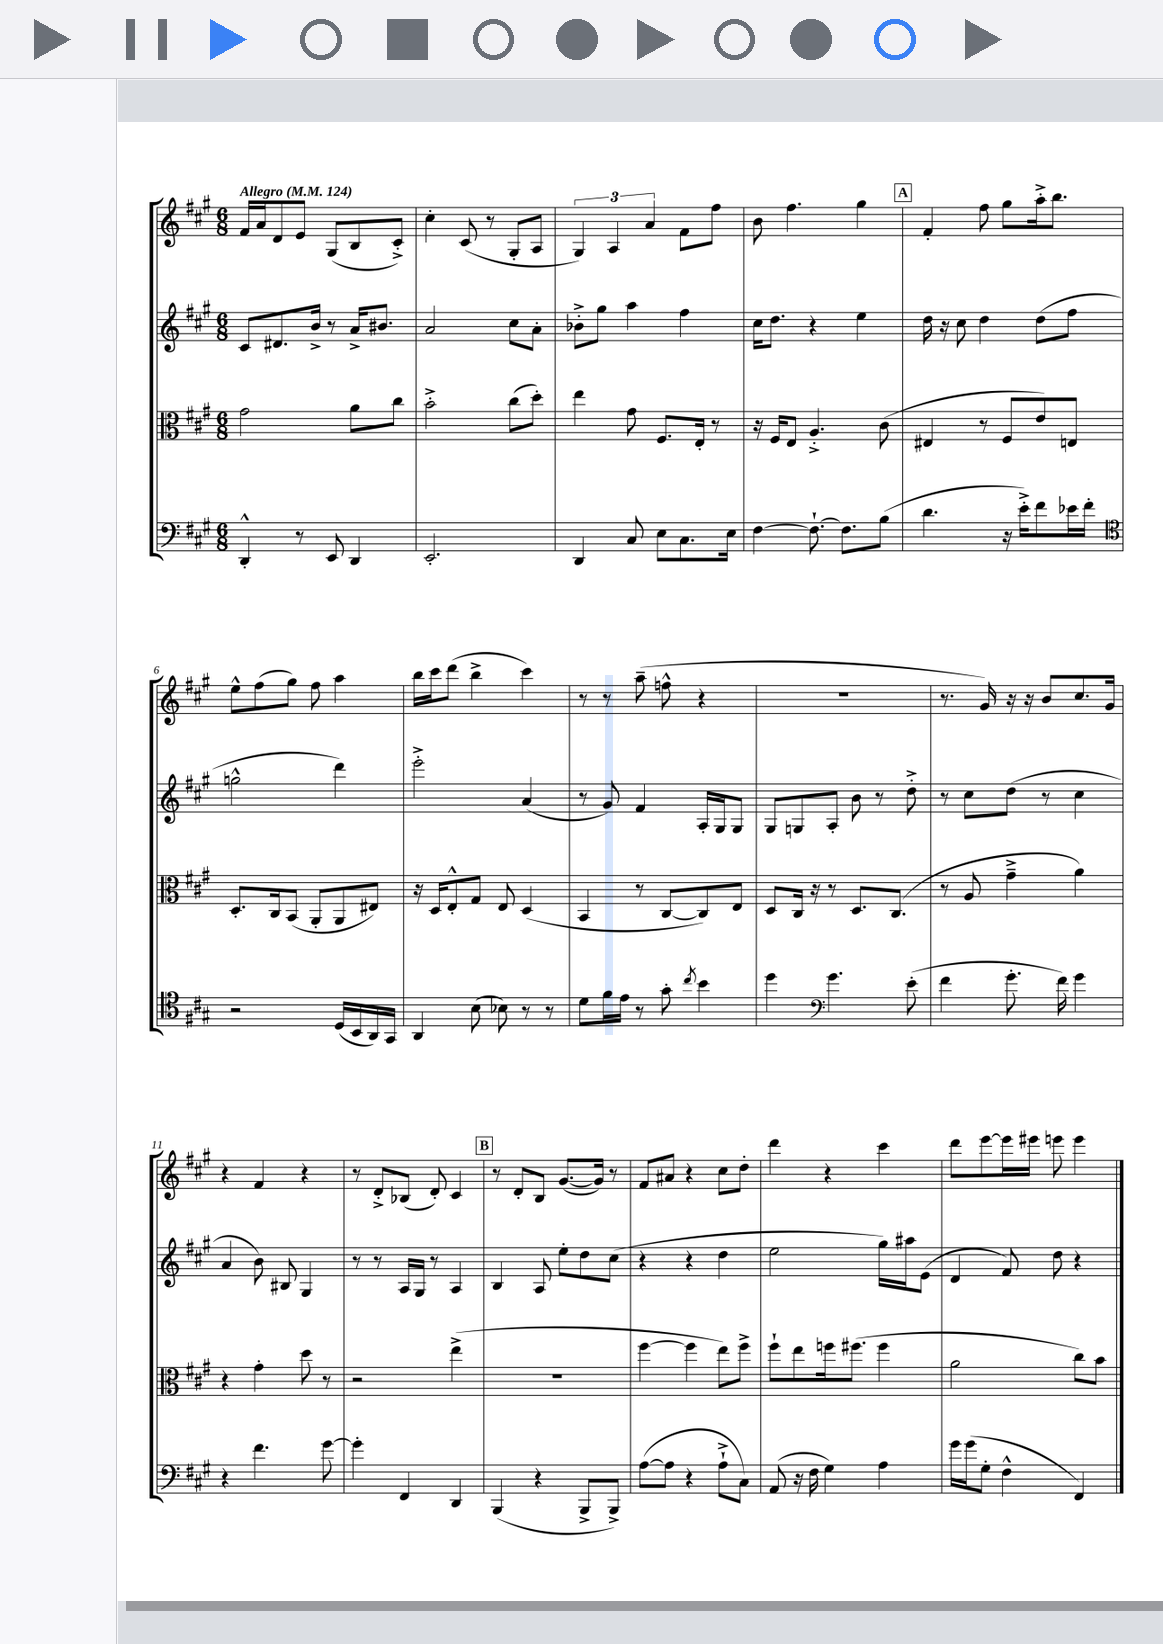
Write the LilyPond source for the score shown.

<<
\new StaffGroup <<
\new Staff = "s0" {
    \clef treble \key a \major \numericTimeSignature \time 6/8 \tempo "Allegro" 4 = 124
    fis'16 a'16 d'8 e'8 gis8( b8 cis'8-.->) |
    cis''4-. cis'8( r8 gis8-. a8 |
    \tuplet 3/2 { gis4) a4 a'4 } fis'8 fis''8 |
    b'8 fis''4. gis''4 |
    \mark \markup { \box "A" } fis'4-. fis''8 gis''8 a''16-.-> b''8. |
    e''8-^ fis''8( gis''8) fis''8 a''4 |
    b''16 cis'''16 d'''8( b''4-> cis'''4) |
    r8 r8 a''8--( f''8-^ r4 |
    R2. |
    r8. gis'16) r16 r16 b'8 cis''8. gis'16 |
    r4 fis'4 r4 |
    r8 d'8-.-> bes8( d'8-.) cis'4 |
    \mark \markup { \box "B" } r8 d'8-. b8 gis'8.~( gis'16) r8 |
    fis'8 ais'8 r4 cis''8 d''8-. |
    d'''4 r4 cis'''4 |
    d'''8 e'''8~ e'''16 eis'''16 e'''8 e'''4 \bar "|." |
}
\new Staff = "s1" {
    \clef treble \key a \major \numericTimeSignature \time 6/8
    cis'8 dis'8. b'16-> r8 a'16-> bis'8. |
    a'2 cis''8 a'8-. |
    bes'8-.-> gis''8 a''4 fis''4 |
    cis''16 d''8. r4 e''4 |
    \mark \markup { \box "A" } d''16 r16 cis''8 d''4 d''8( fis''8 |
    g''2-^ d'''4) |
    e'''2-.-> a'4( |
    r8 gis'8) fis'4 a16-. gis16 gis8 |
    gis8 g8 a8-. b'8 r8 d''8-.-> |
    r8 cis''8 d''8( r8 cis''4 |
    a'4 b'8) bis8 gis4 |
    r8 r8 a16 gis16 r8 a4 |
    \mark \markup { \box "B" } b4 a8 e''8-. d''8 cis''8( |
    r4 r4 d''4 |
    e''2 gis''16) ais''16 e'8( |
    d'4 fis'8) d''8 r4 \bar "|." |
}
\new Staff = "s2" {
    \clef alto \key a \major \numericTimeSignature \time 6/8
    gis'2 a'8 cis''8 |
    b'2-.-> cis''8( d''8-.) |
    e''4 gis'8 fis8. e16-. r8 |
    r16 fis16 e8 a4.-.-> cis'8( |
    \mark \markup { \box "A" } eis4 r8 fis8 e'8) e8 |
    d8.-. cis16 b,8( a,8-. a,8 eis8) |
    r16 d16 e8-.-^ gis8 e8 d4( |
    b,4 r8 cis8~ cis8) e8 |
    d8 cis16 r16 r8 d8. cis8.( |
    r8 a8 gis'4---> a'4) |
    r4 gis'4-. d''8 r8 |
    r2 e''4->( |
    \mark \markup { \box "B" } R2. |
    fis''4~ fis''4 e''8) fis''8-> |
    fis''8-! e''8 f''16 fis''8.( fis''4 |
    a'2 cis''8) b'8 \bar "|." |
}
\new Staff = "s3" {
    \clef bass \key a \major \numericTimeSignature \time 6/8
    d,4-.-^ r8 e,8 d,4 |
    e,2.-. |
    d,4 cis8 e8 cis8. e16 |
    fis4~ fis8.~-! fis8. b8( |
    \mark \markup { \box "A" } d'4. r16 e'16-.->) fis'8 ees'16 fis'16-. |
    \clef tenor r2 d16( b,16 a,16) gis,16 |
    a,4 b8( bes8) r8 r8 |
    d'8 fis'16 e'16 r8 gis'8-. \acciaccatura { cis''8 } b'4 |
    d''4 \clef bass gis'4. e'8-.( |
    fis'4 gis'8.-. fis'16) gis'4 |
    r4 fis'4. gis'8~ |
    gis'4-. fis,4 d,4 |
    \mark \markup { \box "B" } b,,4( r4 b,,8-> b,,8->) |
    a8~( a8 r4 a8-!-> cis8) |
    a,8( r16 fis16 gis4) a4 |
    gis'16 gis'16( gis8-. fis4-^ fis,4) \bar "|." |
}
>>
>>
